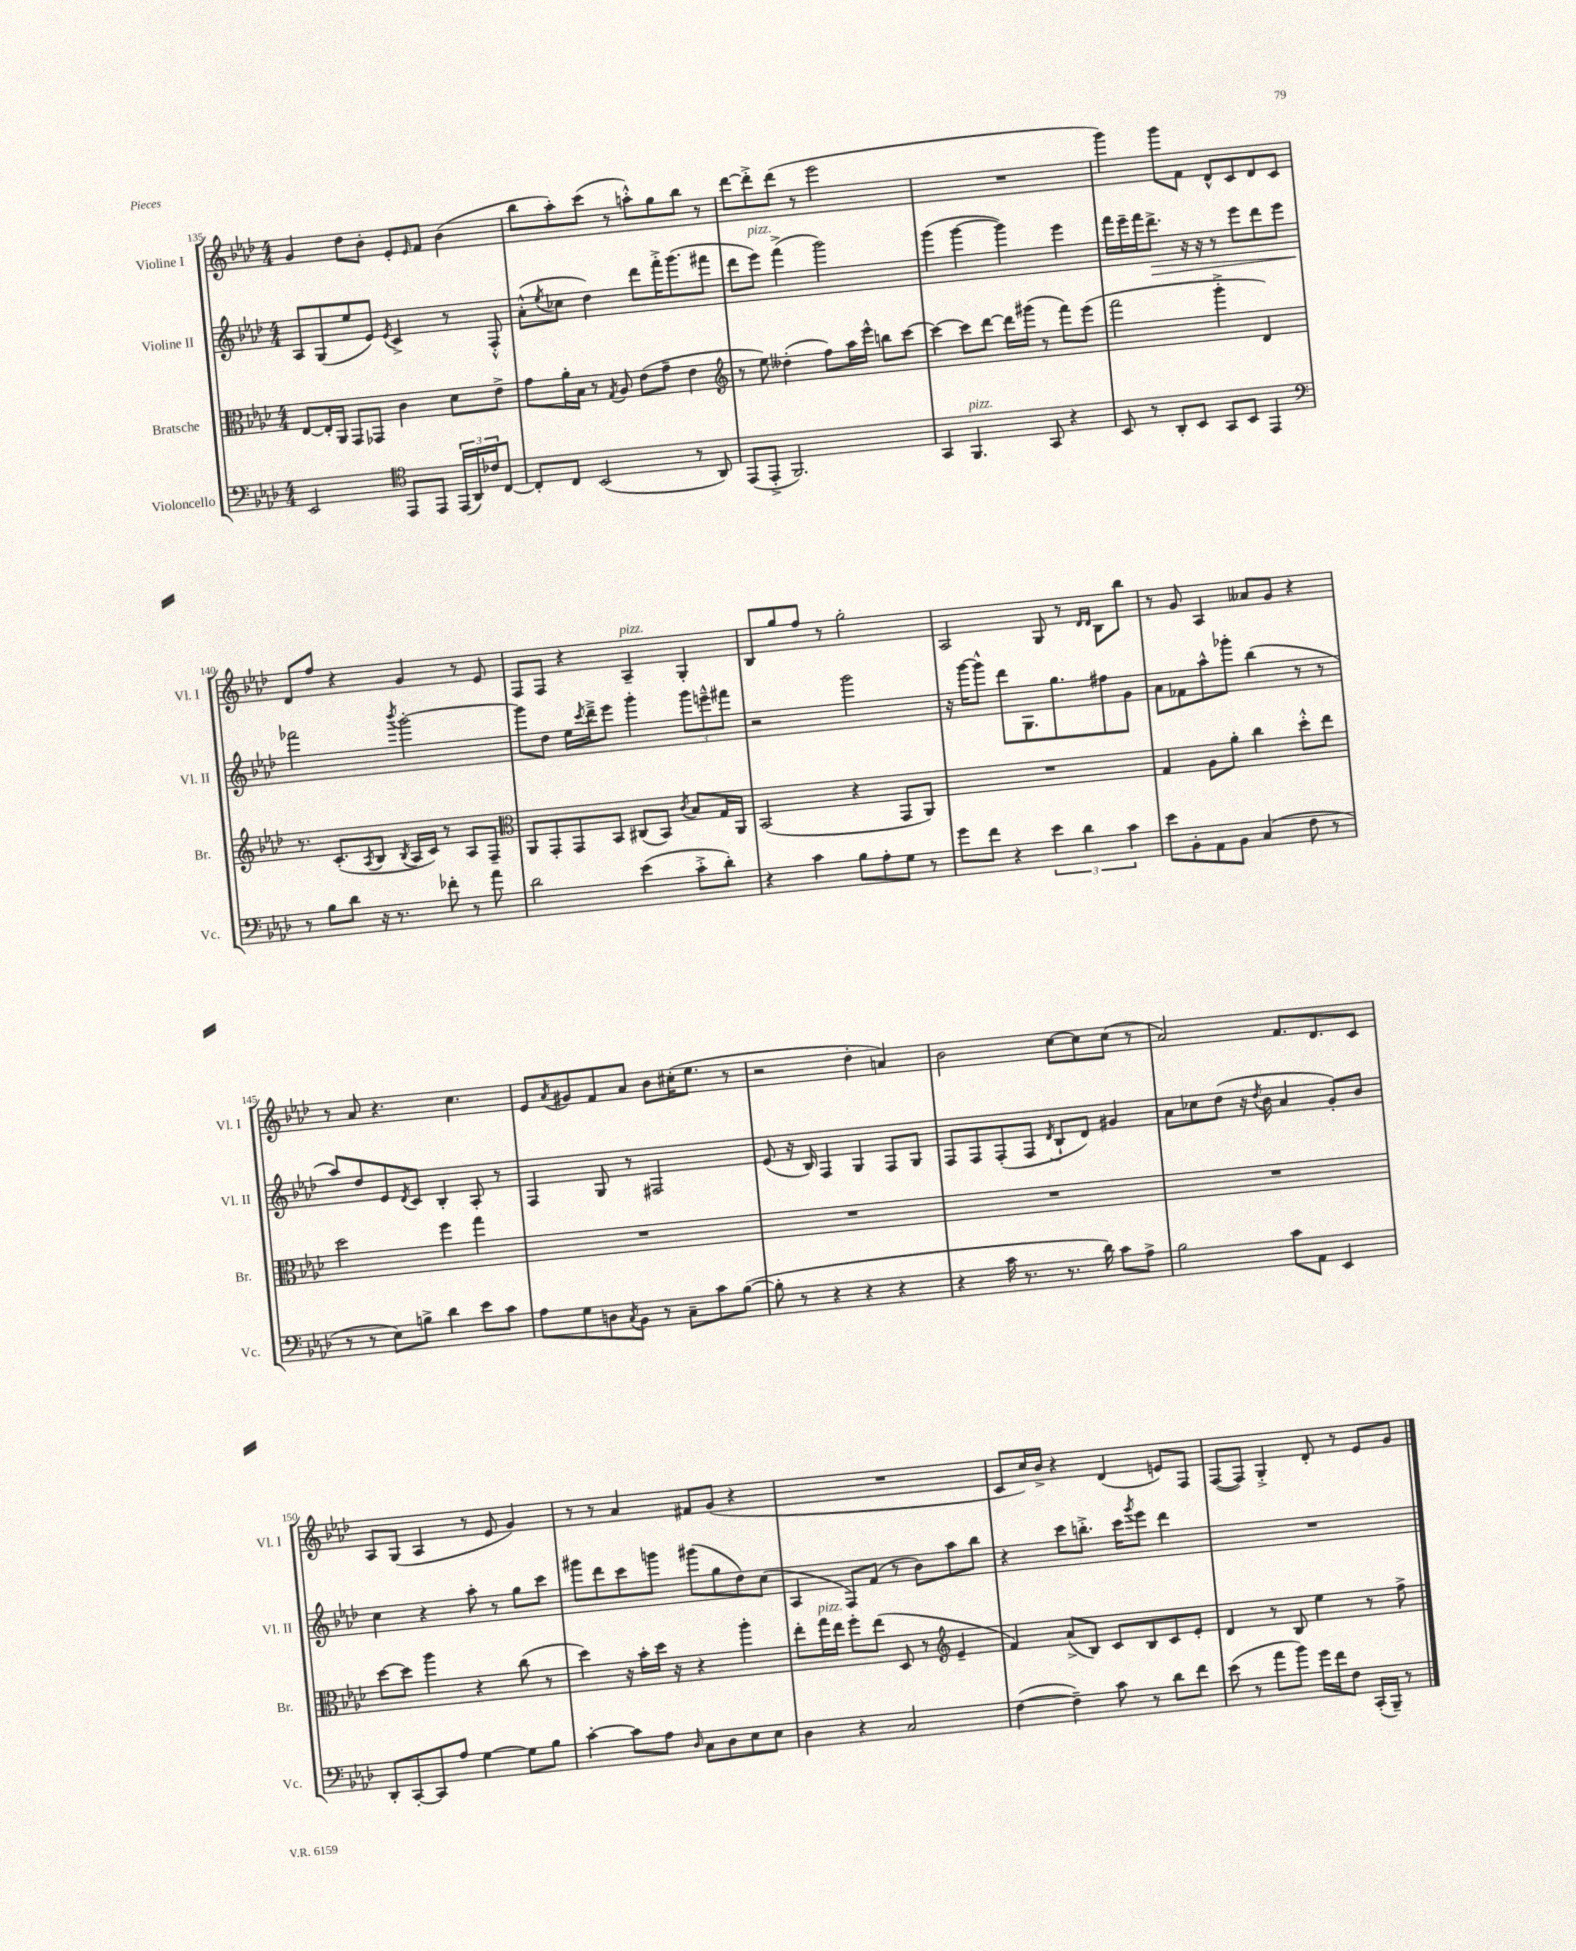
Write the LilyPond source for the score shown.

<<
\new StaffGroup <<
\new Staff = "s0" \with { instrumentName = "Violine I" shortInstrumentName = "Vl. I" } {
    \clef treble \key aes \major \numericTimeSignature \time 4/4
    g'4 des''8 bes'8-. ees'8-. \grace { ees'16 } f'8 bes'4( |
    bes''8 aes''8-.) c'''8( r8 a''8-.-^) g''8 bes''8 r8 |
    des'''8~ des'''8-.-> des'''8( r8 ees'''2 |
    R1 |
    g'''4) g'''8 f'8 des'8-^ c'8 des'8 c'8 |
    des'8 f''8 r4 g'4 r8 ees'8 |
    f8 f8 r4 aes4--^\markup { \italic "pizz." } g4-. |
    bes8 g''8 f''8 r8 g''2-. |
    aes2 g8 r8 \grace { des'16 des'16 } bes8 bes''8 |
    r8 g'8 aes4 aeses'8 g'8 r4 |
    r8 aes'8 r4. c''4. |
    ees'8 \acciaccatura { aes'8 } gis'8 f'8 aes'8 bes'8 cis''16-.( ees''8. r8 |
    r2 des''4-. a'4) |
    bes'2 c''8~ c''8 c''8( r8 |
    aes'2) f'8. des'8. c'8 |
    aes8 g8( aes4 r8 ees'8 g'4) |
    r8 r8 aes'4 fis'8 g'8( r4 |
    R1 |
    c'8 c''16) bes'16-> r4 des'4( e'8) f8 |
    f8~( f8) g4-.-> des'8-. r8 ees'8 g'8 \bar "|." |
}
\new Staff = "s1" \with { instrumentName = "Violine II" shortInstrumentName = "Vl. II" } {
    \clef treble \key aes \major \numericTimeSignature \time 4/4
    aes8 g8( ees''8 ees'8) \acciaccatura { ees'8 } c'4-> r8 f8-.-^ |
    aes'8-.-^( \acciaccatura { ees''8 } ces''8 des''4) des'''8 f'''16-.-> g'''8.( fis'''8 |
    des'''8 ees'''8^\markup { \italic "pizz." }) f'''4->( g'''2) |
    g'''4( g'''4~ g'''4) ees'''4 |
    f'''16 ees'''16-- f'''16 des'''8.->\> r16 r16 r8 ees'''8 des'''8 ees'''8 |
    fes'''2\! \acciaccatura { bes'''8 } g'''2~-. |
    g'''8 des''8 ees''16 \acciaccatura { c'''8 } des'''16---> ees'''8 g'''4-. \tuplet 3/2 { g'''8 e'''8---^ fis'''8 } |
    r2 g'''2 |
    r16 g'''16~ g'''8-^ des'''8 g8. g''8. fis''8 g'8 |
    aes'8 fes'8 aes''8-^ ges'''8-. bes''4( r8 r8 |
    aes''8) des''8 ees'8 \acciaccatura { des'8 } c'8 bes4-. aes8-. r8 |
    f4 g8 r8 fis2 |
    ees'8( r16 bes16) f4 g4 f8 g8 |
    f8 f8 f8-.( f8 \acciaccatura { des'8 } bes8-! des'8) gis'4 |
    aes'8 ces''8 des''8( r16 \acciaccatura { des''8 } bes'16 aes'4 g'8-.) bes'8 |
    c''4 r4 aes''8-. r8 g''8 c'''8 |
    gis'''8 des'''8 c'''8 g'''8 gis'''8( g''8 des''8) c''8( |
    aes4 f8) f'8( r8 bes'8) aes''8 bes''8 |
    r4 c'''8 b''8.-.-> c'''16 \acciaccatura { g'''8 } ees'''8 des'''4 |
    R1 \bar "|." |
}
\new Staff = "s2" \with { instrumentName = "Bratsche" shortInstrumentName = "Br." } {
    \clef alto \key aes \major \numericTimeSignature \time 4/4
    ees8~ ees16-. aes,16 g,8 ges,8 c'4 des'8 ees'8-> |
    g'8 aes'16-. bes16 r8 \acciaccatura { g8 } aes8 ees'8( g'8-- ees'4 |
    \clef treble r8 ees''8) deses''4-.( f''8) aes''16 ees'''16-^ b''8 c'''8~ |
    c'''4~ c'''8 des'''8~ des'''16 gis'''16( r8 f'''8) ees'''8( |
    f'''2 g'''4-.-> des'4) |
    r8. c'8.-.( \acciaccatura { aes8 } bes8 \acciaccatura { bes8 } aes16 c'16) r8 aes8 f8-- |
    \clef alto aes,8 g,8-. g,8 bes,8 cis8( bes,8) \acciaccatura { c'8 } bes8 g16 aes,16 |
    bes,2( r4 g,8 aes,8) |
    R1 |
    g4 aes8 aes'8-. c''4 des''8-.-^ ees''8 |
    des''2 f''4 g''4 |
    R1 |
    R1 |
    R1 |
    R1 |
    des''8~ des''8 aes''4 r4 c''8( r8 |
    des''4) r16 bes'16-. des''16 r16 r4 aes''4-. |
    ees''8-. g''16^\markup { \italic "pizz." } ees''16 f''8-. ees''8( des8 r8 \clef treble ees'4-- |
    f'4) aes'8->( bes8) c'8 bes8 c'8 ees'8-. |
    des'4 r8 bes8 ees''4 r8 f''8-> \bar "|." |
}
\new Staff = "s3" \with { instrumentName = "Violoncello" shortInstrumentName = "Vc." } {
    \clef bass \key aes \major \numericTimeSignature \time 4/4
    ees,2 \clef tenor ees,8 ees,8 \tuplet 3/2 { ees,16( aes,16) ces'16 } c8~ |
    c8-. c8 bes,2( r8 aes,8) |
    ees,8( ees,8-.-> f,2.) |
    g,4 f,4.^\markup { \italic "pizz." } g,8 r4 |
    bes,8 r8 aes,8-. bes,8 g,8 bes,8 ees,4 |
    \clef bass r8 bes8 des'8 r16 r8. fes'8-. r8 aes'8 |
    des'2 ees'4( c'8-.-> des'8-.) |
    r4 c'4 bes8 aes8-. g8 r8 |
    g'8 f'8 r4 \tuplet 3/2 { ees'4 des'4 c'4 } |
    ees'8 bes,8-. aes,8 bes,8 c4( f8 r8 |
    r8 r8 ees8) b8-> des'4 ees'8 c'8 |
    aes8 g8 d8 \acciaccatura { c8 } bes,8 r8 c8-- c'8 bes8~( |
    bes8-. r8 r4 r4 r4 |
    r4 c'16 r8. r8. des'16) c'8 aes8-> |
    bes2 c'8 aes,8 ees,4 |
    des,8-. c,8~-. c,8 aes8 g4~ g8 bes8 |
    c'4~-. c'8 aes8 \grace { des16 } c8 des8 ees8 ees8 |
    des4 r4 c2 |
    f4~( f4--) c'8 r8 des'8 f'8 |
    ees'8( r8 aes'8 bes'8) g'16 f'16 f8 c,16-.( bes,,16--) r8 \bar "|." |
}
>>
>>
\layout { \context { \Score currentBarNumber = #135 } }
